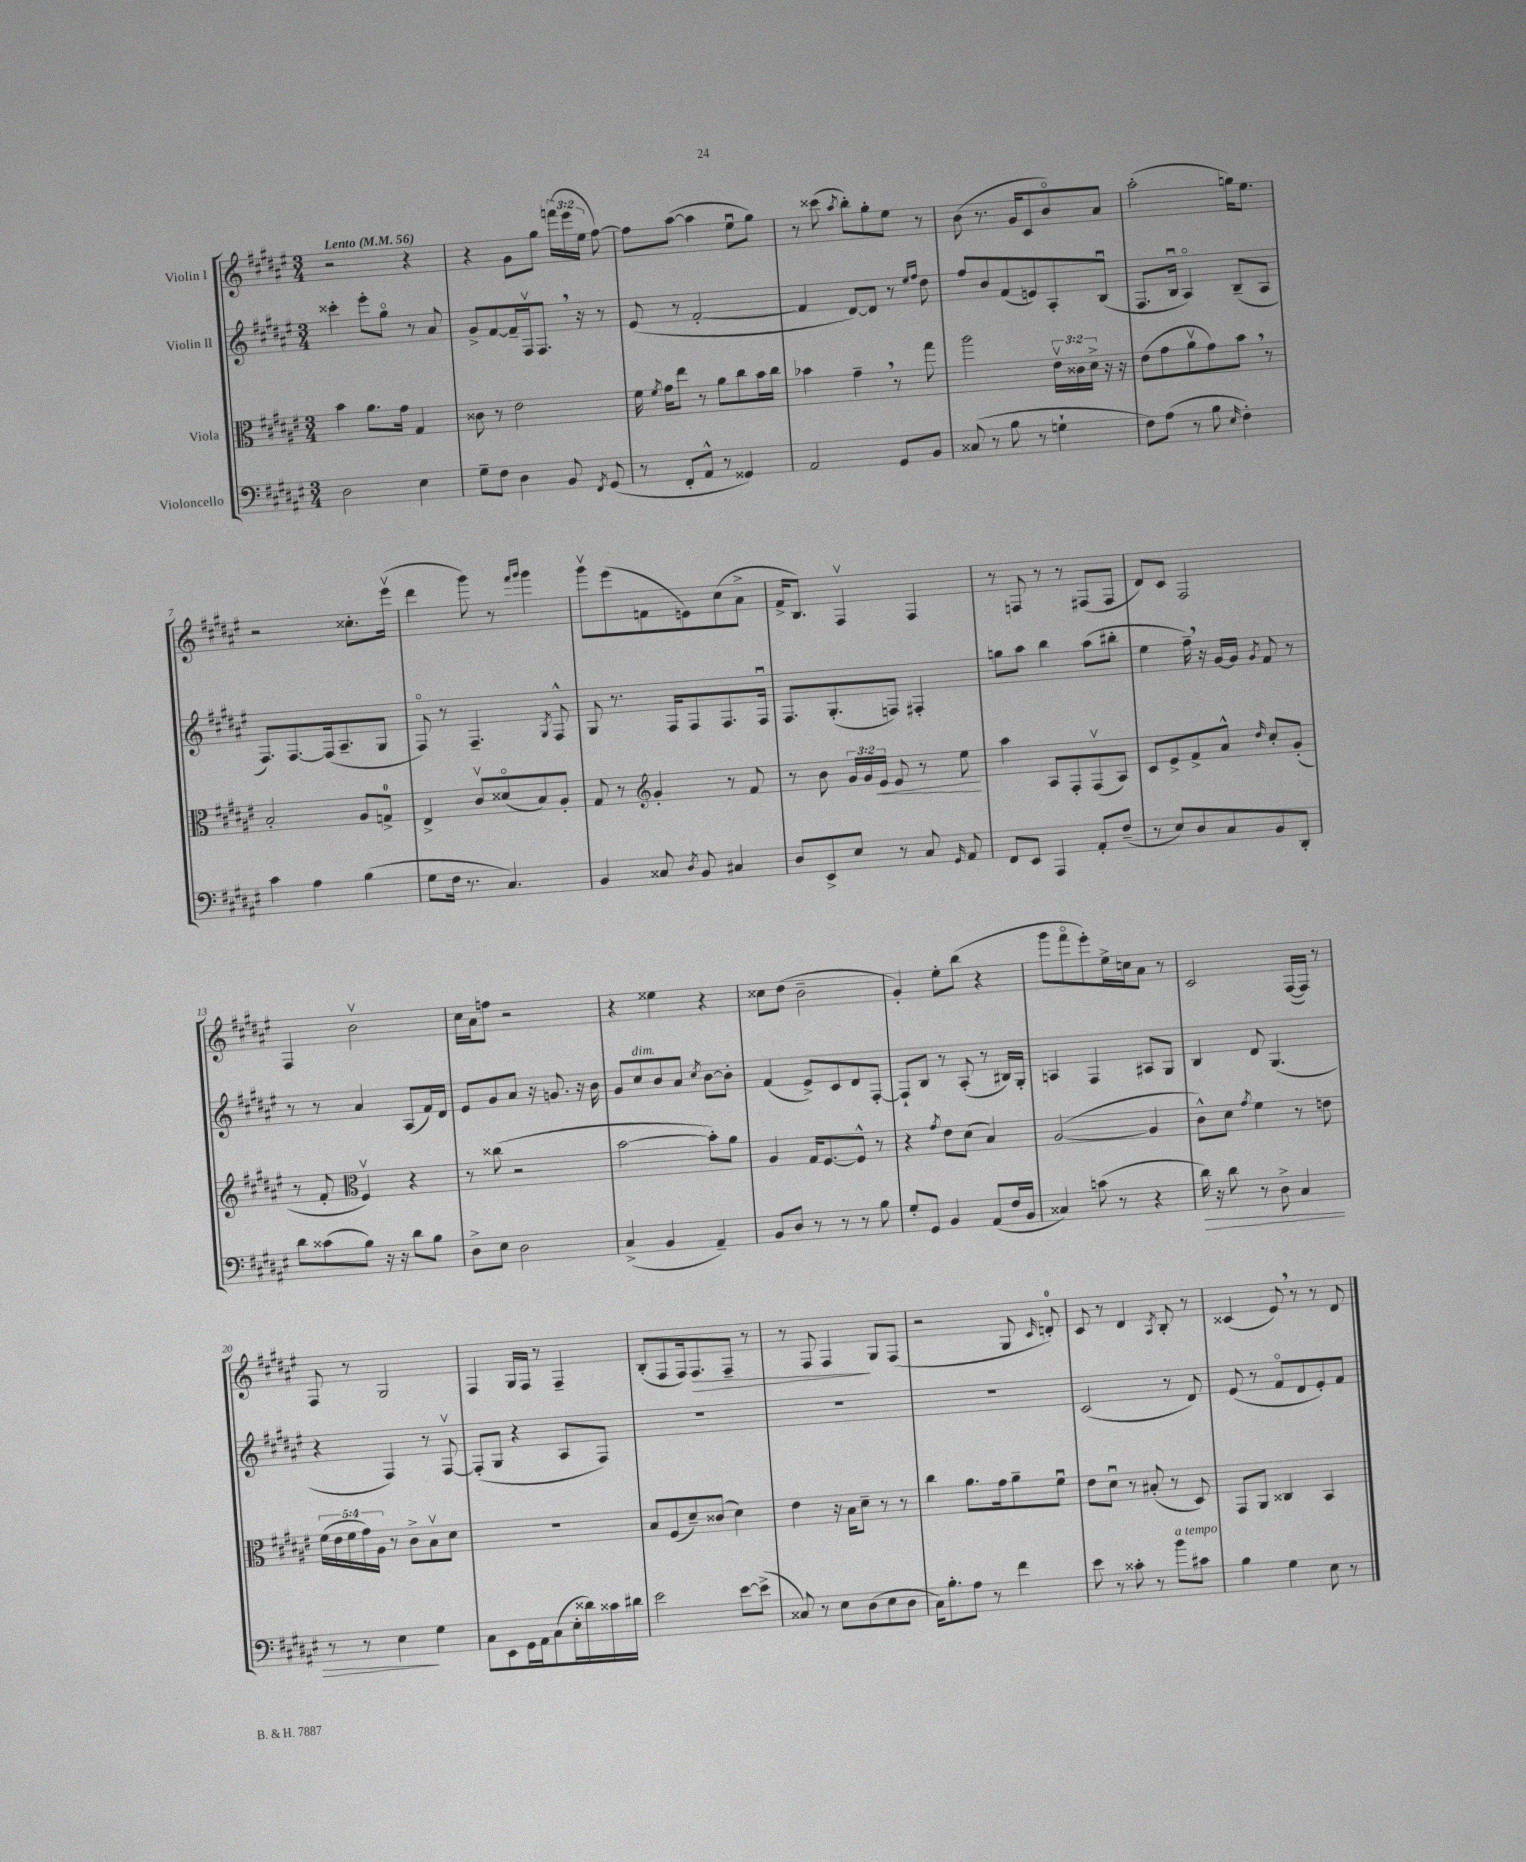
<<
\new StaffGroup <<
\new Staff = "s0" \with { instrumentName = "Violin I" } {
    \clef treble \key fis \major \numericTimeSignature \time 3/4 \override Staff.TupletNumber.text = #tuplet-number::calc-fraction-text \tempo "Lento" 4 = 56
    \autoBeamOff r2 r4 |
    r4 gis'8[ gis''8] \tuplet 3/2 { f'''16[( eis'''16 eis''16] } fis''8~) |
    fis''8[ ais''8]~( ais''4 eis''8[\downbow gis''8]) |
    r8 cisis'''8( \acciaccatura { ais''8 } b''8[-.) gis''8-. eis''8] r8 |
    b'8( r8. gis'16[ cis'8 b'8\flageolet) ais'8] |
    ais''2-.( g''16[) eis''8.] |
    r2 cisis''8.[-. eis'''16]\upbow( |
    dis'''4 gis'''8) r8 \grace { fis'''16[ gis'''16] } gis'''4 |
    gis'''8[\upbow eis'''8( f'8 e'8) cis''8( ais'8]-> |
    fis'16[-> b8.]) fis4\upbow fis4 |
    r8 f8 r8 r8 fis8[( fis8] |
    dis'8[) cis'8] fis2 |
    fis4 b'2\upbow |
    cis''16[ ais'16 f''8] r2 |
    r4 eisis''4 r4 |
    cisis''8[ dis''8]( b'2-- |
    gis'4-.) eis''8[-. b''8]( r4 |
    gis'''8[ fis'''8\flageolet eis'''8-.) eis''16-> c''16 ais'8] r8 |
    cis'2 fis16[~( fis16]) r8 |
    fis8 r8 gis2 |
    fis4 gis16[ fis16] r8 fis4-- |
    b8[-.( fis8 fis16) fis8.\> fis8]-- r8 |
    r8 fis8 fis4\! gis8[ fis8]( |
    r2 gis8 \grace { cis'16 } d'8-0-.) |
    cis'8 r8 dis'4 \acciaccatura { ais8 } b8-. r8 |
    cisis'4( eis'8) \breathe r8 r8 dis'8 \bar "|." |
}
\new Staff = "s1" \with { instrumentName = "Violin II" } {
    \clef treble \key fis \major \numericTimeSignature \time 3/4
    \autoBeamOff cisis'''4-. eis'''8[-. gis''8]\flageolet r8 ais'8 |
    gis'8[-> fis'8~ fis'16-- fis16\upbow fis8.] \breathe r16 r8 |
    eis'8( r8 fis'2~-. |
    fis'4 dis'8[~) dis'8] r8 \grace { eis''16[ fis''16] } dis''8 |
    fis''8[ b'8 fis'8( e'8) ais8-. b8]\downbow( |
    fis8.[ b16]\downbow ais4\flageolet) b8[--( ais8] |
    fis8.[) fis8.~ fis16( ais8.-- gis8] |
    fis8\flageolet) r8 fis4.-- \acciaccatura { gis8 } fis8-^ |
    gis8 r8. fis16[ fis8 fis8. fis16]\downbow |
    fis8.[ gis8.-.( f8]) fis4-. |
    g''8[ ais''8] b''4 ais''8[( bis''8]-. |
    eis''4 fis''16--) \breathe r16 gis'16[~ gis'16] \acciaccatura { gis'8 } fis'8 r8 |
    r8 r8 ais'4 ais8[( fis'16) dis'16] |
    eis'8[ gis'8 ais'8] r16 g'8. r16 b'16 |
    gis'8[ cis''8^\markup { \italic "dim." } b'8 ais'8] \acciaccatura { cis''8 } b'8[~ b'8]-. |
    fis'4( eis'8[->) cis'8 dis'8 fis8]~-. |
    fis8[-! b8] r8 ais8-.( r8 bis16[) gis16]-. |
    a4 fis4 ais8[ gis8] |
    b4 dis'8 gis4.( |
    r4 fis4) r8 fis8~\upbow |
    fis8[-.( gis8] r4 ais8[ fis8]) |
    R2. |
    R2. |
    R2. |
    cis'2( r8 dis'8) |
    eis'8( r8 fis'8[\flageolet dis'8 eis'8-.) fis'8] \bar "|." |
}
\new Staff = "s2" \with { instrumentName = "Viola" } {
    \clef alto \key fis \major \numericTimeSignature \time 3/4 \override Staff.TupletNumber.text = #tuplet-number::calc-fraction-text
    \autoBeamOff b'4 ais'8.[ gis'16] gis4 |
    cisis'8 r8 eis'2 |
    fis'16 \acciaccatura { fis'8 } gis'16[ eis''8] r8 ais'8[ cis''8 b'16 cis''16] |
    bes'4 gis'4-- \breathe r8 gis''8 |
    ais''2 \tuplet 3/2 { eis'16[\upbow cisis'16 dis'16]-> } r16 r16 |
    eis'8[( gis'8 ais'8\upbow gis'8) b'8] \breathe r8 |
    b2-. ais8[ g8]-0-> |
    eis4-> cis'8[\upbow disis'8\flageolet( b8) ais8]-. |
    gis8 r8 \clef treble gis'4-. r8 fis'8 |
    r8 b'8 \tuplet 3/2 { gis'16[ gis'16 eis'16]\< } eis'8 r8 eis''8\! |
    ais''4 ais8[ fis8-. fis8\upbow( ais8]) |
    cis'8[ eis'8-> fis'8-> ais'8]-^ \grace { dis''16 } cis''8[-. gis'8]-.( |
    r8 fis'8-. \clef alto fis4\upbow) r4 |
    r8 cisis''8( r2 |
    b'2~ b'8[-.) ais'8] |
    ais4 gis16[ fis8.~ fis8]-^ r8 |
    r4 \acciaccatura { gis'8 } eis'8[ dis'8]( b4) |
    ais2~( ais4 |
    cis'8[-^) dis'8] \acciaccatura { gis'8 } fis'4 r8 e'8 |
    \tuplet 5/4 { fis'16[( eis'16 fis'16 gis'16) ais16] } r8 cis'8[-> b8\upbow dis'8] |
    R2. |
    b8[ fis8( dis'8--) cisis'8]( dis'4) |
    eis'4 r16 b16[ dis'8]-- r8 r8 |
    cis''4 ais'8.[ gis'16 ais'8-- fis'8]\downbow |
    eis'8[ dis'8]\downbow r8 bis8-.( r8 dis8) |
    gis,8[ ais,8] cisis4 b,4 \bar "|." |
}
\new Staff = "s3" \with { instrumentName = "Violoncello" } {
    \clef bass \key fis \major \numericTimeSignature \time 3/4
    \autoBeamOff dis2 eis4 |
    gis8[-- fis8] dis4 b,8 \acciaccatura { fis,8 } gis,8( |
    r8 fis,8[-. ais,8]-^ r8 gisis,4) |
    ais,2 gis,8[ b,8] |
    cisis8( r8 b8 r8 g4-! |
    fis8[) ais8]( r8 b8 \grace { eis16 } fis4-.) |
    cis'4 ais4 b4( |
    gis8[ fis16] r8. cis4.) |
    b,4 cisis8 \acciaccatura { dis8 } b,8 cis4 |
    dis8[ eis,8-> eis8] r8 cis8 \grace { gis,16 } ais,8 |
    fis,8[ eis,8] ais,,4 ais,8[-. fis8]--( |
    r8 eis8[) dis8 cis8 b,8 dis,8]-. |
    dis'8[ cisis'8( b8]) r16 r16 dis'8[ b8] |
    dis8[-> eis8] dis2 |
    cis4->( b,4 ais,4--) |
    b,8[ dis8] r8 r8 r8 b8 |
    gis8[-. gis,8] b,4 ais,8[( fis16 b,16] |
    cisis4) c'8( r8 r4 |
    dis'16\>) r16 dis'8 r8 dis8-> cis4 |
    r8 r8 eis4\! gis4 |
    cis8[ eis,8 gis,16 ais,16 cis8( eis16-. disis'16) cisis'16 dis'16] |
    eis'2 eis'8[~ eis'8]->( |
    cisis8) r8 eis8[ dis8( eis8 dis8] |
    cis16[) b8.-. ais8] r8 fis'4 |
    eis'8 r8 cisis'8-. r8 b'8[^\markup { \italic "a tempo" } cis'8] |
    b4 gis4 eis8 r8 \bar "|." |
}
>>
>>
